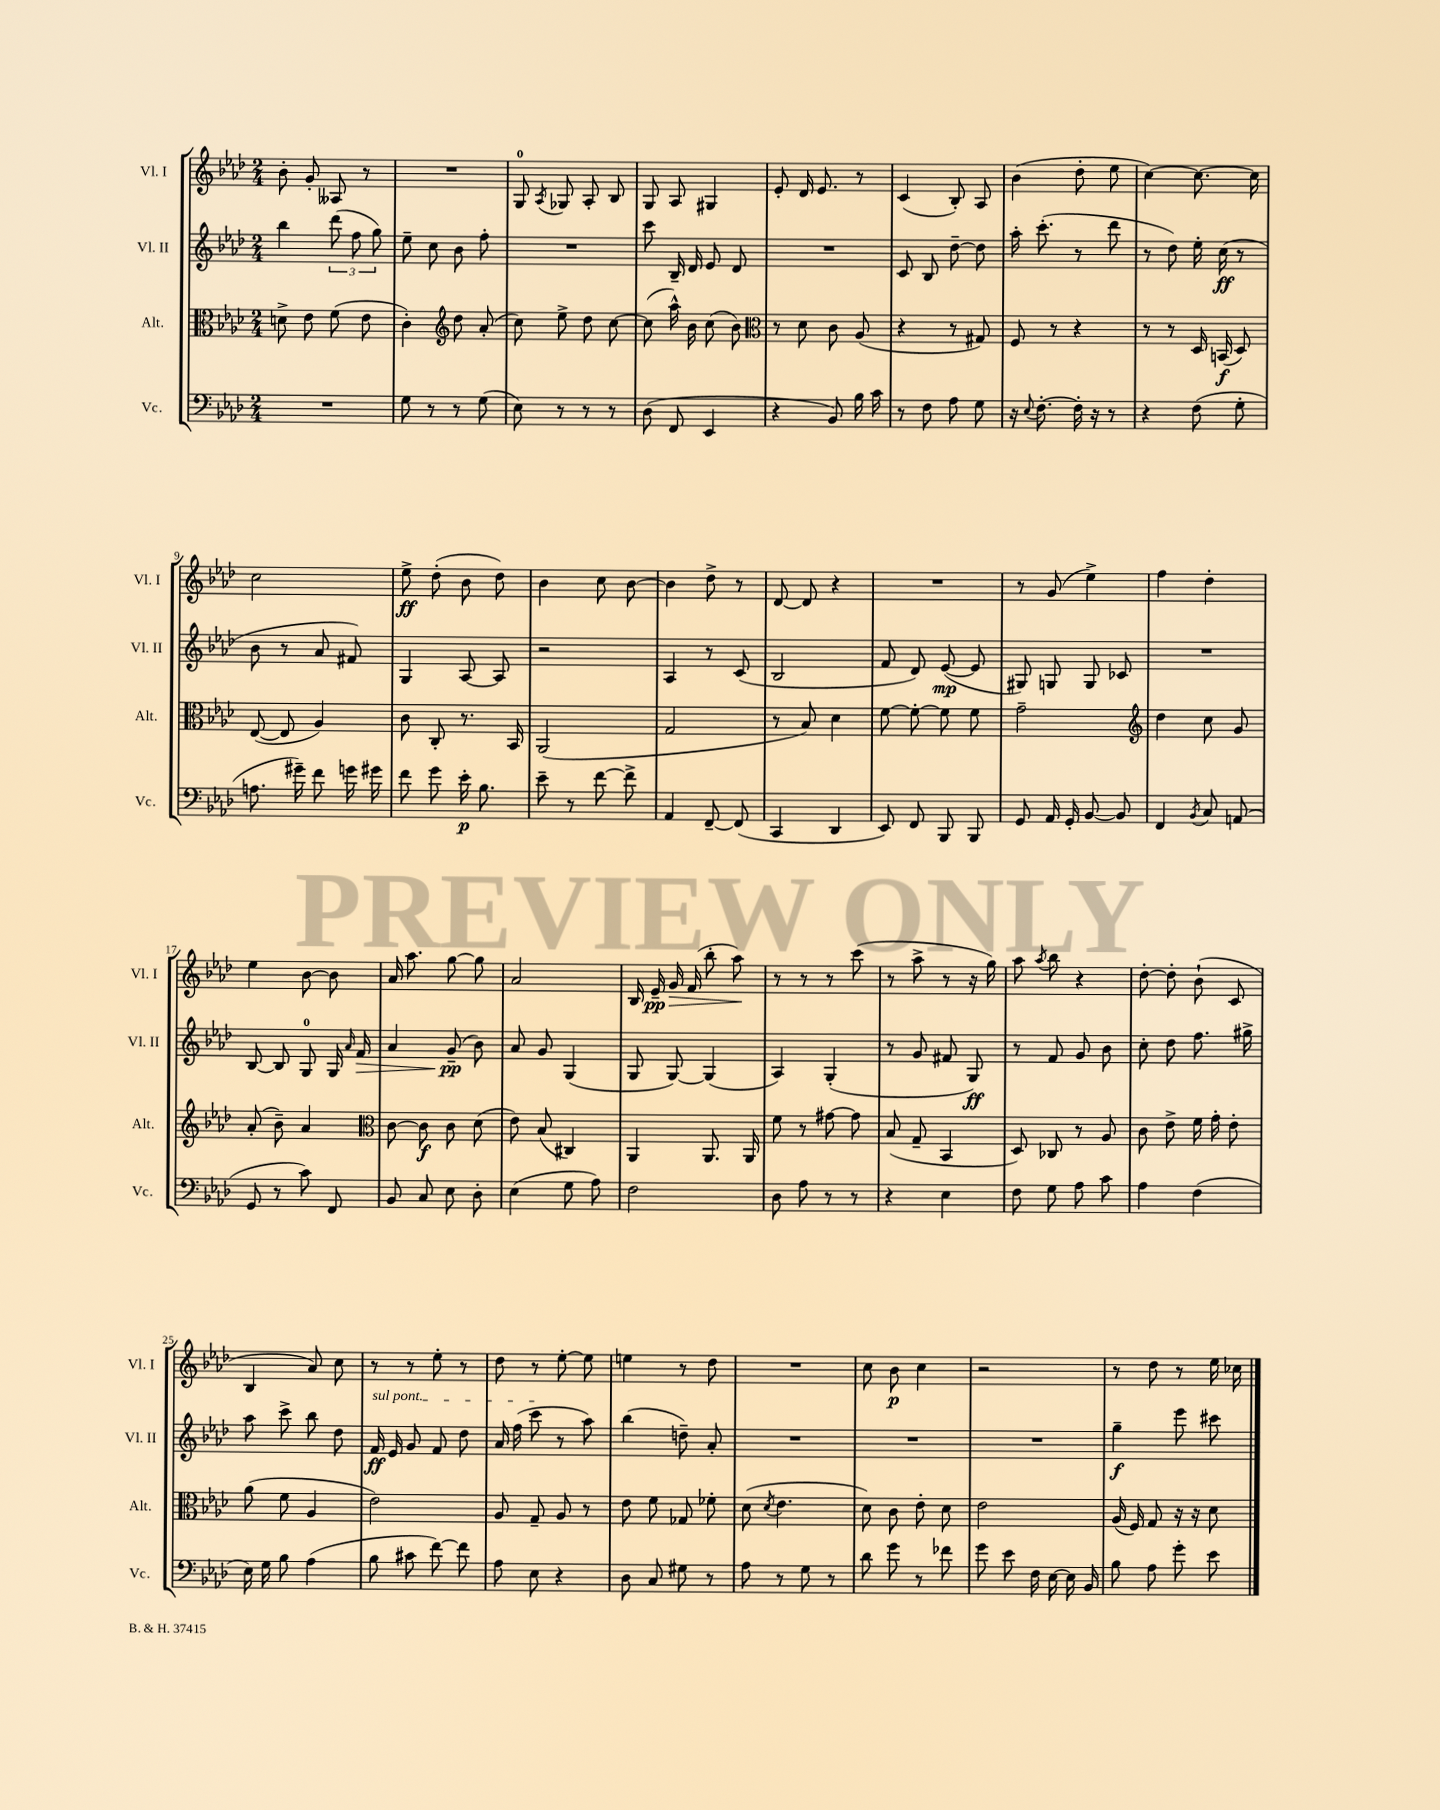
<<
\new StaffGroup <<
\new Staff = "s0" \with { instrumentName = "Vl. I" shortInstrumentName = "Vl. I" } {
    \clef treble \key aes \major \numericTimeSignature \time 2/4
    \autoBeamOff bes'8-. g'8-. aeses8 r8 |
    R2 |
    g8-0 \acciaccatura { aes8 } ges8 aes8-. bes8 |
    g8 aes8 gis4 |
    ees'8-. des'16 ees'8. r8 |
    c'4( bes8-.) aes8 |
    bes'4( des''8-. ees''8 |
    c''4~) c''8.~ c''16 |
    c''2 |
    ees''8->\ff des''8-.( bes'8 des''8) |
    bes'4 c''8 bes'8~ |
    bes'4 des''8-> r8 |
    des'8~ des'8 r4 |
    R2 |
    r8 g'8( ees''4->) |
    f''4 des''4-. |
    ees''4 bes'8~ bes'8 |
    aes'16 aes''8. g''8~ g''8 |
    aes'2 |
    bes16 ees'16--\pp g'16\> f'16( bes''8-. aes''8\!) |
    r8 r8 r8 c'''8( |
    r8 aes''8-> r8 r16 g''16) |
    aes''8 \acciaccatura { aes''8 } bes''8 r4 |
    des''8~-. des''8-. bes'8-!( c'8 |
    bes4 aes'8) c''8 |
    r8 r8 ees''8-. r8 |
    des''8 r8 ees''8~-. ees''8 |
    e''4 r8 des''8 |
    R2 |
    c''8 bes'8\p c''4 |
    r2 |
    r8 des''8 r8 ees''16 ces''16 \bar "|." |
}
\new Staff = "s1" \with { instrumentName = "Vl. II" shortInstrumentName = "Vl. II" } {
    \clef treble \key aes \major \numericTimeSignature \time 2/4
    \autoBeamOff bes''4 \tuplet 3/2 { des'''8( f''8 g''8) } |
    ees''8-- c''8 bes'8 f''8-. |
    R2 |
    c'''8 bes16-- des'16 ees'8 des'8 |
    R2 |
    c'8 bes8 des''8~-- des''8 |
    aes''16-. c'''8.-.( r8 des'''8 |
    r8 des''8) ees''16-. c''16\ff( r8 |
    bes'8 r8 aes'8 fis'8) |
    g4 aes8~ aes8 |
    r2 |
    aes4 r8 c'8( |
    bes2 |
    f'8 des'8) ees'8~\mp( ees'8 |
    gis8) g8 g8 ces'8 |
    R2 |
    bes8~ bes8 g8-0 g16 \grace { aes'16 } f'16\> |
    aes'4 g'8--\pp\!( bes'8) |
    aes'8 g'8 g4( |
    g8 g8~) g4( |
    aes4) g4-.( |
    r8 g'8 fis'8 g8\ff) |
    r8 f'8 g'8 bes'8 |
    c''8-. des''8 f''8. gis''16-> |
    aes''8 c'''8-> bes''8 des''8 |
    \once \override TextSpanner.bound-details.left.text = \markup { \italic "sul pont." } f'16\ff\startTextSpan ees'16 g'8 f'8 des''8 |
    aes'16 f''16( c'''8\stopTextSpan r8 aes''8) |
    bes''4( d''8--) aes'8-. |
    R2 |
    R2 |
    R2 |
    g''4--\f ees'''8 cis'''8 \bar "|." |
}
\new Staff = "s2" \with { instrumentName = "Alt." shortInstrumentName = "Alt." } {
    \clef alto \key aes \major \numericTimeSignature \time 2/4
    \autoBeamOff d'8-> ees'8 f'8( ees'8 |
    c'4-.) \clef treble des''8 aes'8-.( |
    c''8) ees''8-> des''8 c''8~ |
    c''8( aes''16-^) bes'16 c''8( bes'8) |
    \clef alto r8 des'8 c'8 aes8( |
    r4 r8 gis8) |
    f8 r8 r4 |
    r8 r8 des16 b,16\f( des8) |
    ees8~( ees8 aes4) |
    c'8 c8-. r8. bes,16 |
    aes,2( |
    g2 |
    r8 bes8) des'4 |
    f'8~ f'8~-. f'8 f'8 |
    g'2-- |
    \clef treble des''4 c''8 g'8 |
    aes'8-.( bes'8--) aes'4 |
    \clef alto c'8~ c'8\f c'8 des'8( |
    ees'8) bes8( cis4) |
    aes,4 aes,8. aes,16 |
    f'8 r8 gis'8~ gis'8 |
    bes8( g8-- bes,4 |
    des8) ces8 r8 aes8 |
    c'8 ees'8-> f'16 g'16-. ees'8-. |
    aes'8( f'8 aes4 |
    ees'2) |
    aes8 g8-- aes8 r8 |
    ees'8 f'8 ges8 fes'8-. |
    des'8( \acciaccatura { des'8 } ees'4. |
    des'8) c'8 ees'8-. des'8 |
    ees'2 |
    aes16( f16) g8 r16 r16 des'8 \bar "|." |
}
\new Staff = "s3" \with { instrumentName = "Vc." shortInstrumentName = "Vc." } {
    \clef bass \key aes \major \numericTimeSignature \time 2/4
    \autoBeamOff R2 |
    g8 r8 r8 g8( |
    ees8) r8 r8 r8 |
    des8( f,8 ees,4 |
    r4 bes,8) bes16 c'16 |
    r8 f8 aes8 g8 |
    r16 \appoggiatura { ees8 } f8.~-. f16-. r16 r8 |
    r4 f8( g8-. |
    a8. gis'16--) f'8 g'16 gis'16 |
    f'8 g'8 ees'16-.\p bes8. |
    ees'8-- r8 f'8~ f'8-> |
    aes,4 f,8~-- f,8( |
    c,4 des,4 |
    ees,8) f,8 bes,,8 bes,,8 |
    g,8 aes,16 g,16-. bes,8~ bes,8 |
    f,4 \acciaccatura { bes,8 } c8 a,8( |
    g,8 r8 c'8) f,8 |
    bes,8 c8 ees8 des8-. |
    ees4( g8 aes8) |
    f2 |
    des8 aes8 r8 r8 |
    r4 ees4 |
    f8 g8 aes8 c'8 |
    aes4 f4( |
    ees16) g16 bes8 aes4( |
    bes8 cis'8 f'8~) f'8 |
    aes8 ees8 r4 |
    des8 c8 gis8 r8 |
    aes8 r8 g8 r8 |
    des'8 g'8 r8 fes'8 |
    g'8 ees'8 f16 ees16~ ees16 bes,16 |
    bes8 aes8 g'8-. ees'8 \bar "|." |
}
>>
>>
